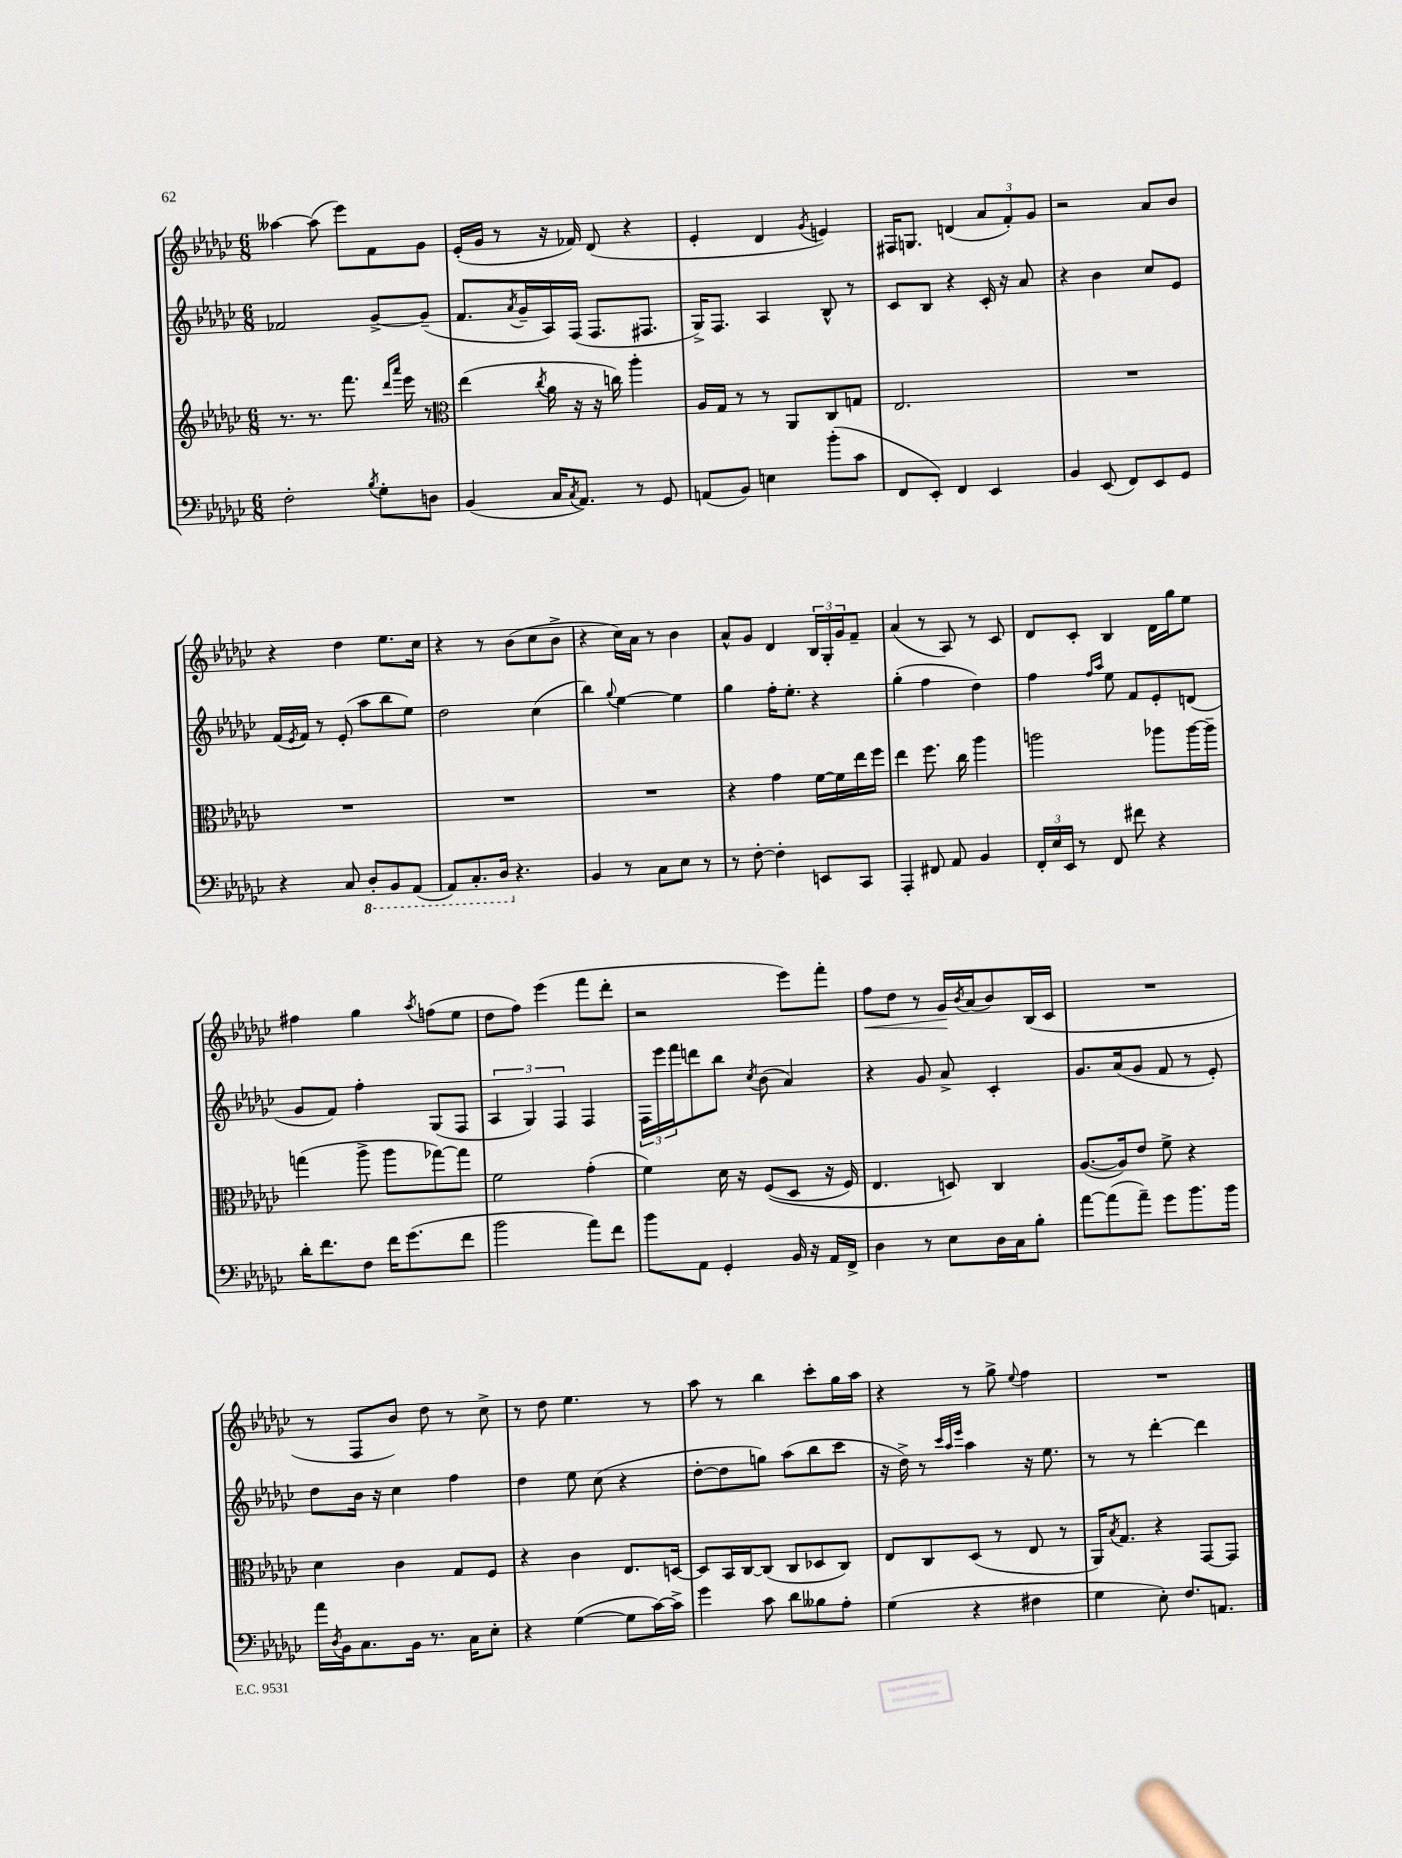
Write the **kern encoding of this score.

**kern	**kern	**kern	**kern	**dynam
*part4	*part3	*part2	*part1	*part1
*staff4	*staff3	*staff2	*staff1	*staff1
*clefF4	*clefG2	*clefG2	*clefG2	*
*k[b-e-a-d-g-c-]	*k[b-e-a-d-g-c-]	*k[b-e-a-d-g-c-]	*k[b-e-a-d-g-c-]	*
*M6/8	*M6/8	*M6/8	*M6/8	*
=4	=4	=4	=4	=4
2F'\	8.r	2f-X/	[4aa--X\	.
.	8.r	.	.	.
.	.	.	(8aa--\]	.
.	8.fff\	.	8eee-\L)	.
8qB-/	.	.	.	.
8G-'\L	.	[8g-^/L	8f\	.
.	16qqddd-/LL	.	.	.
.	16qqaaa-/JJ	.	.	.
.	16eee-\	.	.	.
8Dn\J	8r	(8g-~/J]	8g-\J	.
=5	=5	=5	=5	=5
*	*clefC3	*	*	*
(4BB-/	(4ee-\	8.f/L	(16e-'/LL	.
.	.	.	16g-/JJ	.
.	.	.	8r	.
.	.	8qa-/	.	.
.	.	16g-~/L	.	.
.	8qcc-/	.	.	.
16C-/KL	16a-\	16A-/)	16r	.
8qC-/	.	.	.	.
8.AA-/J)	16r	(16F/JJ	16f-X/)	.
.	16r	8.F/L	(8d-/	.
.	16ccn\)	.	.	.
8r	4aa-'\	.	4r	.
.	.	8.F#X/J	.	.
8GG-/	.	.	.	.
=6	=6	=6	=6	=6
(8AAn/L	16A-/LL	16G-^/KL)	4e-'/	.
.	16G-/JJ	8.F/J	.	.
8BB-/J)	8r	.	.	.
4En\	8r	4A-/	4d-/	.
.	8AA-/L	.	.	.
.	.	.	8qg-/	.
(8b-'\L	8C-/	8B-^^/	4en/)	.
8c-\J	8Gn/J	8r	.	.
=7	=7	=7	=7	=7
8FF/L	2.E-/	8c-/L	16F#X/KL	.
.	.	.	8.Gn/J	.
8EE-'/J)	.	8B-/J	.	.
4FF/	.	4r	(4dn/	.
4EE-/	.	16c-'/	12a-/L	.
.	.	16r	.	.
.	.	.	12f'/)	.
.	.	8a-/	.	.
.	.	.	12g-/J	.
=8	=8	=8	=8	=8
4BB-/	2.r	4r	2r	.
(8EE-/	.	4b-\	.	.
8FF/L)	.	.	.	.
8EE-/	.	8cc-/L	8a-/L	.
8GG-/J	.	8e-/J	8b-/J	.
!!LO:LB:g=z
=9	=9	=9	=9	=9
4r	2.r	(16f/LL	4r	.
.	.	8qe-/	.	.
.	.	16f/JJ)	.	.
.	.	8r	.	.
8C-/	.	(8e-'/	4dd-\	.
*8ba	*	*	*	*
8DD-'/L	.	8aa-\L	.	.
8BBB-/	.	8bb-\	8.ee-\L	.
(8AAA-/J	.	8ee-\J)	.	.
.	.	.	16cc-\Jk	.
=10	=10	=10	=10	=10
8AAA-/L)	2.r	2dd-\	4r	.
8.CC-'/	.	.	.	.
.	.	.	8r	.
16DD-/Jk	.	.	.	.
*X8ba	*	*	*	*
4.r	.	.	(8b-\L	.
.	.	(4cc-\	8cc-\	.
.	.	.	8b-^\J	.
=11	=11	=11	=11	=11
4BB-/	2.r	4bb-\)	4r	.
.	.	8qqgg-/	.	.
8r	.	[4ee-\	16cc-\LL)	.
.	.	.	16a-\JJ	.
8C-\L	.	.	8r	.
8E-\J	.	4ee-\]	4b-\	.
8r	.	.	.	.
=12	=12	=12	=12	=12
8r	4r	4gg-\	8a-^^/L	.
[8F'\	.	.	8g-/J	.
4F'\]	4g-\	16ff'\KL	4d-/	.
.	.	8.ee-'\J	.	.
8EEn/L	[16f\LL	4r	24B-/LL	.
.	.	.	24G-'/	.
.	16f\]	.	.	.
.	.	.	24g-/J	.
8CC-/J	16ee-\	.	8f~/J	.
.	16ff\JJ	.	.	.
=13	=13	=13	=13	=13
4AAA-'/	4ee-\	(4gg-'\	(4a-/	.
8FF#X/	8.ff\	4ff\	8r	.
8AA-/	.	.	8A-/)	.
.	16cc-\	.	.	.
4BB-/	4aa-\	4dd-\)	8r	.
.	.	.	8c-/	.
=14	=14	=14	=14	=14
24FF'/LL	2aan\	4ff\	8d-/L	.
24E-/	.	.	.	.
24EE-/JJ	.	.	.	.
8r	.	.	8c-'/J	.
.	.	16qqff/LL	.	.
.	.	16qqaa-/JJ	.	.
8FF/	.	8ee-\	4B-/	.
8f#X\	.	8f/L	.	.
4r	8aa-X\L	8e-'/	16d-\LL	.
.	.	.	16gg-\J	.
.	[16aa-\L	(8dn/J	8ee-\J	.
.	16aa-~\JJ]	.	.	.
!!LO:LB:g=z
=15	=15	=15	=15	=15
16d-'\KL	(4ggn\	8g-/L	4ff#X\	.
8.f\	.	.	.	.
.	.	8f/J)	.	.
8F\J	8aa-^\	4ff'\	4gg-\	.
16f\KL	8aa-\L	.	.	.
(8.g-\	.	.	.	.
.	.	.	8qaa-/	.
.	[8gg-X\)	(8G-/L	(8ffn\L	.
8f\J	8gg-\J]	8F/J	8ee-\J	.
=16	=16	=16	=16	=16
2b-\	2f\	6A-/	8dd-\L	.
.	.	.	8ff\J)	.
.	.	6G-/)	.	.
.	.	.	(4eee-\	.
.	.	6F/	.	.
8a-\L)	(4g-'\	4F/	8fff\L	.
8f\J	.	.	8ddd-'\J	.
=17	=17	=17	=17	=17
8b-\L	4f\)	24F\LL	2r	.
.	.	24eee-\	.	.
.	.	24fff\J	.	.
8AA-\J	.	8dddn\	.	.
4GG-'/	16d-\	8bb-\J	.	.
.	16r	.	.	.
.	.	8qcc-/	.	.
.	((8F/L	(8b-\	.	.
16BB-/	8D-/J	4a-/)	8eee-\L)	.
16r	.	.	.	.
16AA-/LL	16r	.	8fff'\J	.
16FF^/JJ	16F/)	.	.	.
=18	=18	=18	=18	=18
!	!	!	!	!LO:HP:b
4D-\	4.E-/	4r	8ff\L	<
.	.	.	8dd-\J	.
8r	.	8g-/	8r	.
8E-\L	8Dn/)	8a-^/	16g-/LL	.
.	.	.	8qb-/	.
.	.	.	(16a-/J	[
16D-\L	4C-/	4c-'/	8b-/)	.
16C-\J	.	.	.	.
8B-'\J	.	.	(16B-/L	.
.	.	.	16c-/JJ	.
=19	=19	=19	=19	=19
[8a-\L	([8.A-/L	8.g-/L	2.r	.
(8a-\]	.	.	.	.
.	16A-/k])	(16a-/k	.	.
8a-~\J)	8e-/J	8g-/J	.	.
8g-\L	8f^\	8f/	.	.
8.b-\	4r	8r	.	.
.	.	8e-'/)	.	.
16b-\Jk	.	.	.	.
!!LO:LB:g=z
=20	=20	=20	=20	=20
16a-\LL	4d-\	8dd-\L	8r	.
8qD-/	.	.	.	.
16BB-\J	.	.	.	.
8.C-\	.	16b-\Jk	8F/L	.
.	.	16r	.	.
.	4c-\	4cc-\	8b-/J)	.
16BB-\Jk	.	.	.	.
8.r	.	.	8dd-\	.
.	8G-/L	4ff\	8r	.
16C-\KL	.	.	.	.
8E-'\J	8F/J	.	8cc-^\	.
=21	=21	=21	=21	=21
4r	4r	4dd-\	8r	.
.	.	.	8dd-\	.
([4G-\	4c-\	8ee-\	4.ee-\	.
.	.	(8cc-\	.	.
8G-\L]	8.E-/L	4r	.	.
[16c-\L)	.	.	8r	.
16c-^\JJ]	[16Dn/Jk	.	.	.
=22	=22	=22	=22	=22
4g-\	8D/L]	[8dd-'\L	8aa-\	.
.	16BB-/L	8dd-\]	8r	.
.	[16C-/J	.	.	.
8c-\	(8C-/J]	8ggn\J)	4bb-\	.
8d-\L	8C-/L	(8aa-\L	.	.
8B--X\	8D-X/	8bb-\	8ccc-'\L	.
8A-'\J	8C-/J)	8ccc-\J	16gg-\L	.
.	.	.	16aa-\JJ	.
=23	=23	=23	=23	=23
(4G-\	8E-/L	16r	4r	.
.	.	16dd-^\)	.	.
.	8C-/	8r	.	.
.	.	32qqccc-/LLL	.	.
.	.	32qqaa-/	.	.
.	.	32qqeee-/JJJ	.	.
4r	(8D-/J	4aa-\	8r	.
.	8r	.	8gg-^\	.
.	.	.	8qqee-/	.
4F#X\	8E-/	16r	4ff\	.
.	.	8.ee-\	.	.
.	8r	.	.	.
=24	=24	=24	=24	=24
4G-\	16AA-/KL)	8r	2.r	.
.	8qB-/	.	.	.
.	8.G-/J	.	.	.
.	.	8r	.	.
8E-'\)	4r	[4ddd-'\	.	.
8.F/L	.	.	.	.
.	[8GG-/L	4ddd-\]	.	.
8.AAn/J	.	.	.	.
.	8GG-/J]	.	.	.
==	==	==	==	==
*-	*-	*-	*-	*-
